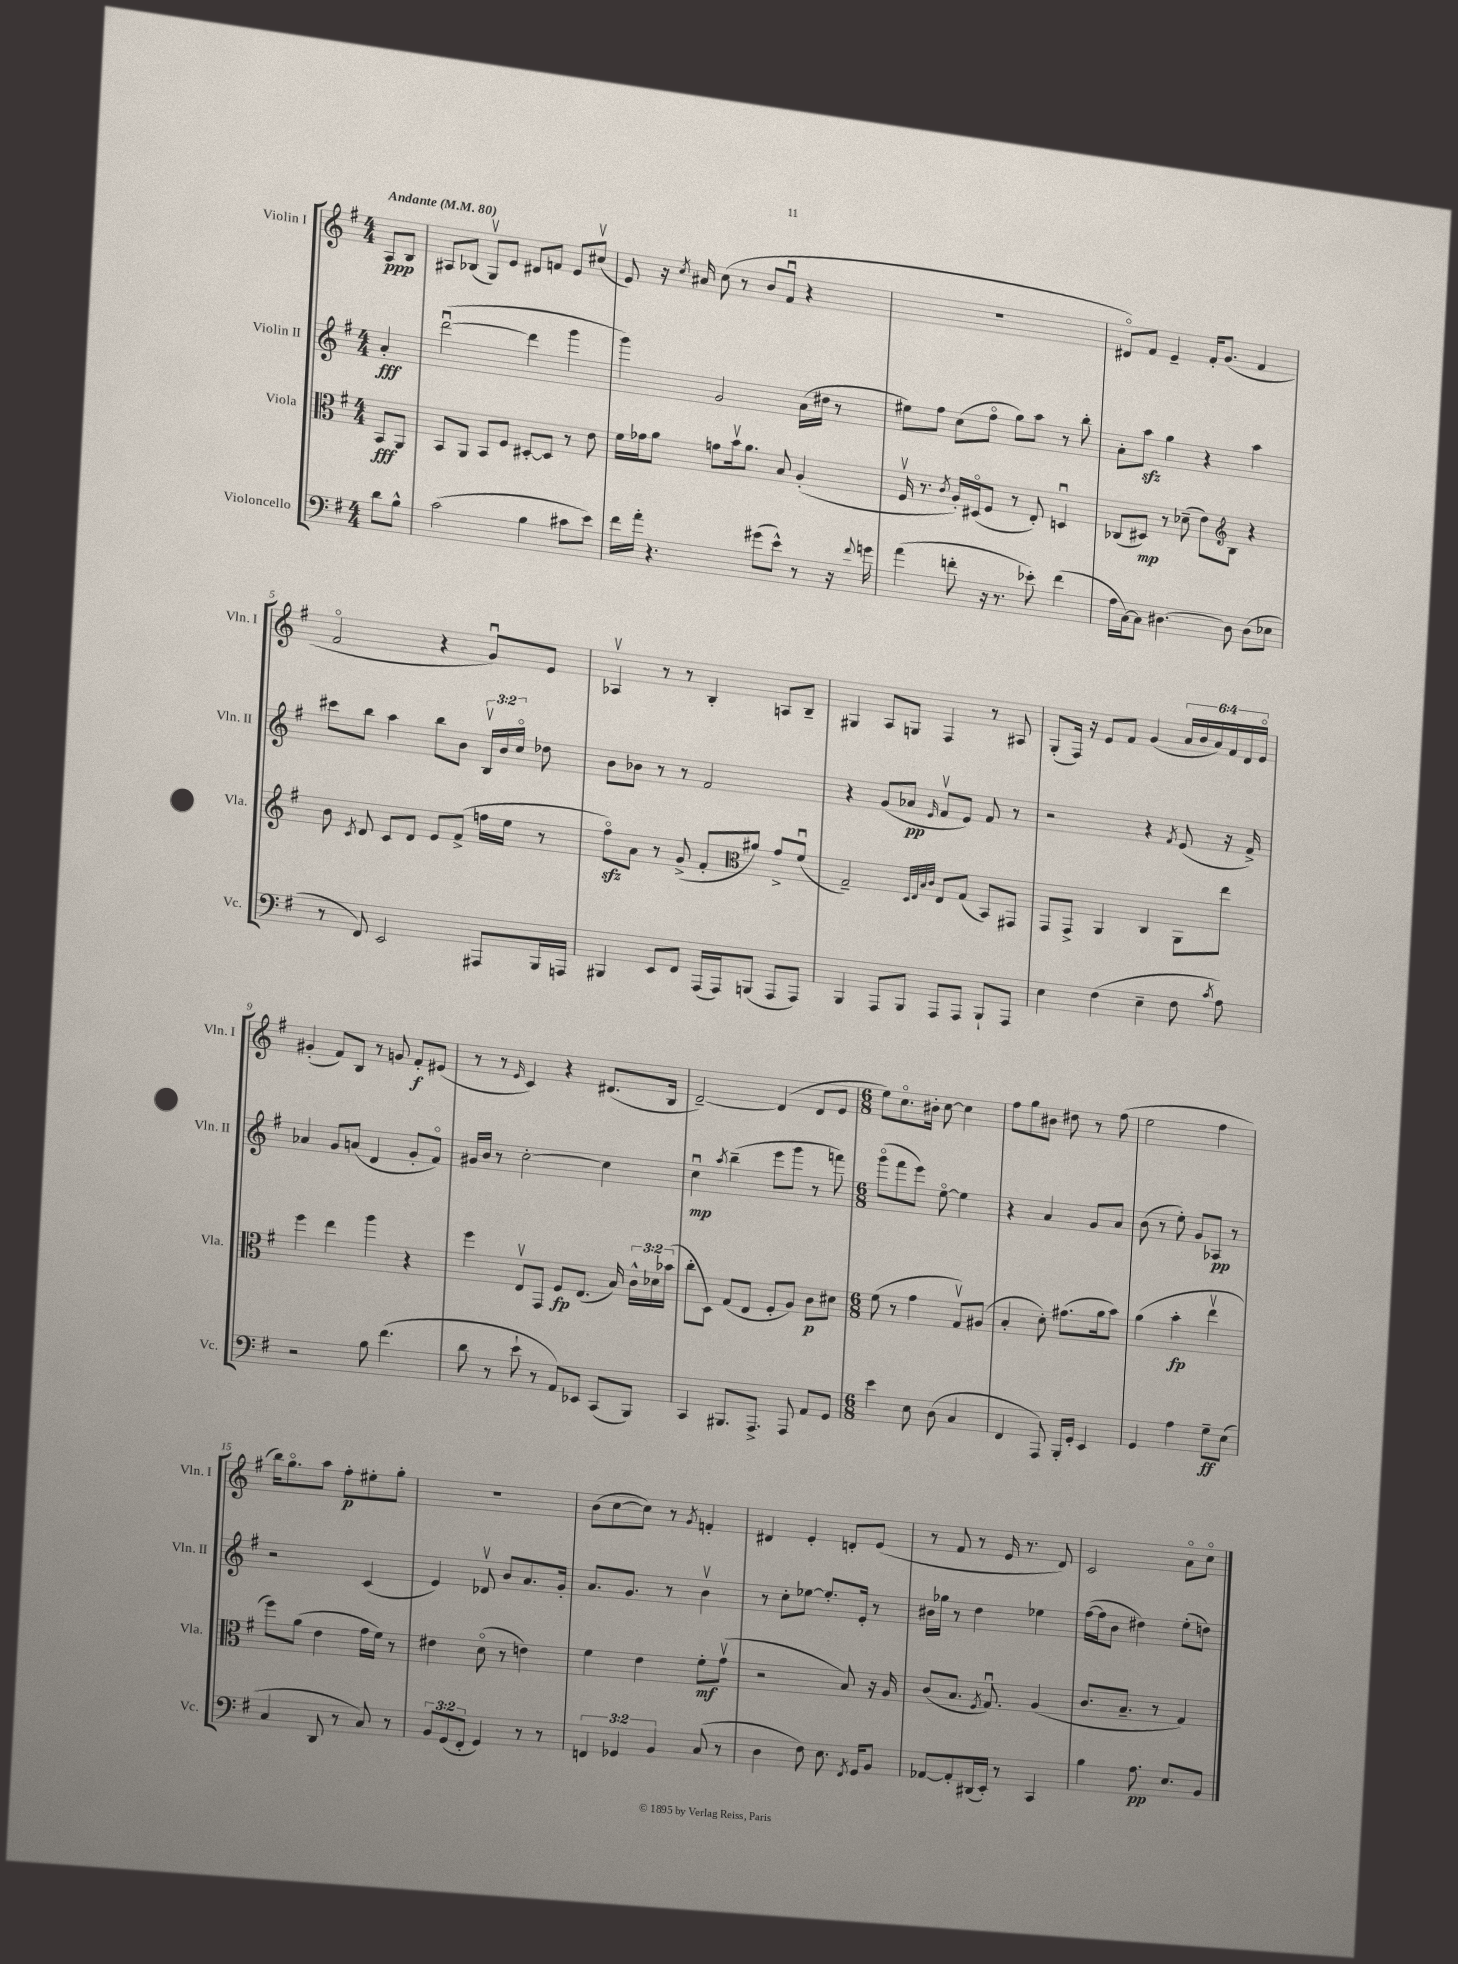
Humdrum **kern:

**kern	**kern	**kern	**kern
*staff4	*staff3	*staff2	*staff1
*clefF4	*clefC3	*clefG2	*clefG2
*k[f#]	*k[f#]	*k[f#]	*k[f#]
*M4/4	*M4/4	*M4/4	*M4/4
*MM80	*MM80	*MM80	*MM80
8d\L	8BB/L	4a'/	8A/L
8B^^\J	8AA/J	.	8B/J
=	=	=	=
(2c\	8BB/L	([2dddu\	8A#/L
.	8AA/J	.	(8B-/J
.	8BB/L	.	8Gv/L)
.	8F#/J	.	8e/J
4B\	[8D#'/L	4ddd\]	8d#/L
.	8D#/]J	.	8f/J
8c#\L	8r	4ggg\	8e/L
8e\J)	8e\	.	(8cc#v/J
=	=	=	=
16f#\LL	16f#\LL	4ggg\)	8e/)
16a'\JJ	16g-\J	.	.
4.r	8a\J	.	16r
.	.	.	8qcc/
.	.	.	16a#/
.	8g\L	2g/	(8cc\
.	16bv\k	.	8r
.	8.a\J	.	.
(8g#\L	.	.	8b/L
8e^^\J)	8B/	.	8f#u/J
8r	(4A'/	(16a\LL	4r
.	.	16dd#\JJ	.
16r	.	8r	.
8qqf#/	.	.	.
16g\	.	.	.
=	=	=	=
(4a\	16F#v/	8ee#\L)	1r
.	8.r	.	.
.	.	8ff#\J	.
.	8qc/	.	.
8f'\	16A'/LL)	(8cc\L	.
.	(16D#o/J	.	.
16r	8F#/J	8ff#o\J	.
8.r	.	.	.
.	8r	8gg\L)	.
8e-'\)	8E'/)	8aa\J	.
(4f\	4Du/	8r	.
.	.	8bb'\	.
=	=	=	=
16A\LL	(8C-/L	8a'\L	8d#o/L)
[16C\J)	.	.	.
8C\]J	8D#/J)	8aa\J	8f#/J
[4.D#\	8r	4gg\	4e~/
.	(8d-~\	.	.
.	8e\L)	4r	16f#'/LK
.	.	.	(8.g/J
8D#\]	8B\J	.	.
(8D#\L	4r	4aa\	4f#/
8E-\J	.	.	.
=	=	=	=
*	*clefG2	*	*
8r	8b\	8ccc#\L	2f#o/
.	8qc/	.	.
8FF#/)	8d/	8bb\J	.
2EE/	8c/L	4aa\	.
.	8d/J	.	.
.	8e/L	8bb\L	4r
.	(8f#^/J	8b\J	.
8AAA#/L	16ff\LL	24Bv/LL	8gu/L)
.	.	24b/	.
.	16ee\JJ	.	.
.	.	24cco/JJ	.
16BBB/L	8r	8dd-\	8e/J
16AAA/JJ	.	.	.
=	=	=	=
4BBB#/	8ff#o\L)	8b\L	4A-v/
.	8a\J	8b-\J	.
8EE/L	8r	8r	8r
8FF#/J	(8g^/	8r	8r
(16AAA/LL	8f#'/L	2f#/	4B'/
16AAA/J)	.	.	.
(8BBB/J	8a#/J)	.	.
8AAA/L	8g^/L	.	8A/L
8AAA/J)	(8f#u/J	.	8B~/J
=	=	=	=
*	*clefC3	*	*
4BBB/	2G~/)	4r	4G#/
8AAA/L	.	(8g/L	8A/L
8BBB/J	.	8a-/J	8G/J
.	32qqD/LLL	.	.
.	32qqE/	.	.
.	32qqB/	.	.
.	32qqc/JJJ	16qqe/	.
8AAA/L	8E/L	8f#v/L	4F#/
8AAA/J	(8G/J	8e/J)	.
8BBB`/L	8BB/L)	8f#/	8r
8AAA/J	8GG#/J	8r	8A#/
=	=	=	=
4E\	8GG/L	2r	(8G'/L
.	8GG^/J	.	16F#/Jk)
.	.	.	16r
(4F#\	4AA/	.	8e/L
.	.	.	8f#/J
4E~\	4C/	4r	(4g/
.	.	8qf#/	.
8F#\	8AA\L	(8e/	24a/LL
.	.	.	24b/
.	.	.	24a/)
8qc/	.	.	.
8A\)	8ee\J	16r	24f#/
.	.	.	24d/
.	.	16f#^/)	.
.	.	.	24eo/JJ
=	=	=	=
2r	4ff#\	4a-/	(4g#'/
.	4ee\	8g/L	8f#/L)
.	.	(8a/J	8B/J
8B\	4aa\	4d/	8r
(4.f#\	.	.	8g/
.	4r	8g'/L	8f#'/L
.	.	8f#o/J)	(8e#/J
=	=	=	=
8d\	4ff#\	16g#/LL	8r
.	.	16b/JJ	.
8r	.	8r	8r
.	.	.	16qqe/
8e`\	8Ev/L	[2cc'\	4c/)
8r	8GG/J	.	.
8AA/L)	8F#/L	.	4r
8EE-/J	(8.E/J	.	.
(8CC/L	.	4cc\]	(8.d#/L
.	16B/)	.	.
8BBB/J)	24c^^\LL	.	.
.	24d-\	.	.
.	.	.	16B/Jk
.	(24b-\JJ	.	.
=	=	=	=
4CC/	8cc'\L	4ccu\	[2d~/)
.	8D\J)	.	.
.	.	8qaa/	.
8.BBB#/L	(8G/L	(4bb~\	.
.	8E/J	.	.
8.AAA^/J	.	.	.
.	8F#'/L	8eee\L	(4d/]
8AAA/	8A/J)	8ggg\J	.
8AA/L	8c\L	8r	8d/L
8GG/J	8d#\J	8fff\)	8e/J
=	=	=	=
*M6/8	*M6/8	*M6/8	*M6/8
4e\	(8f#\	(8gggo\L	8ee\L)
.	8r	8fff#\	8.cco\
8E\	4g\	8eee\J)	.
.	.	.	16b#'\Jk
(8D\	.	[8eeo\	[8cc\
4C/	8Gv/L)	4ee\]	4cc\]
.	(8A#/J	.	.
=	=	=	=
4FF#/	4B'/	4r	8ff#\L
.	.	.	8gg\
8AAA/)	8d'\)	4a/	8b#\J
16BBB'/LL	(8.g#\L	.	8dd#\
16GG'/JJ	.	.	.
4EE/	.	8g/L	8r
.	16a\k	.	.
.	8b\J)	8a/J	(8ff#\
=	=	=	=
4GG/	(4a\	(8b\	2ee\
.	.	8r	.
4A\	4b'\	8ee'\)	.
.	.	8g/L	.
8G~\L	4eev\	8A-/J	4ff#\
(8E\J	.	8r	.
=	=	=	=
4C/	8ff#\L)	2r	16bb\LK)
.	.	.	8.ggo\
.	(8a\J	.	.
8DD/	4e\	.	8aa\J
8r	.	.	8ff#'\L
8C/)	16g\LL	(4c/	8ee#'\
.	16f#\JJ)	.	.
8r	8r	.	8gg'\J
=	=	=	=
12BB/L	4e#\	4e/)	2.r
(12GG/	.	.	.
12FF#'/J	.	.	.
4GG/)	(8do\	8d-v/	.
.	8r	8b/L	.
8r	4e\)	8.a/	.
8r	.	.	.
.	.	16g'/Jk	.
=	=	=	=
6FF/	4f#\	8.a/L	(8b\L
.	.	.	[8cc\
6GG-/	.	.	.
.	.	8.g/J	.
.	4e\	.	8cc\]J)
6BB/	.	.	.
.	.	8r	8r
.	.	.	8qg/
(8C/	8f#'\L	4bv\	4f'/
8r	(8gv\J	.	.
=	=	=	=
4D\	2r	8r	4d#/
.	.	8cc'\L	.
8F#\)	.	[8ee-\J	4e'/
8.E\	.	8.ee-'/]L	.
.	8B/)	.	8d'/L
8qFF#/	.	.	.
16GG/LK	.	16e'/Jk	.
8BB/J	16r	8r	(8e/J
.	16A/	.	.
=	=	=	=
[8AA-/L	(8c/L	16b#\LL	8r
.	.	16gg-\JJ	.
8AA-'/]	8.B/J	8r	8f#/
(16DD#/L	.	4dd\	8r
.	8qF#/	.	.
16EE'/JJ)	8.Gu/)	.	.
8r	.	.	16e/
.	.	.	8.r
4CC/	(4A/	4ee-\	.
.	.	.	8d/)
=	=	=	=
4B\	8.c/L	([16ff#\LL	2c/
.	.	16ff#\]J	.
.	.	8b\J	.
.	8.B~/J	.	.
8.A\	.	4dd#\)	.
.	8r	.	.
8.E/L	.	.	.
.	4G/)	(8ee'\L	8ao\L
8BB/J	.	8dd\J)	8cco\J
==	==	==	==
*-	*-	*-	*-
